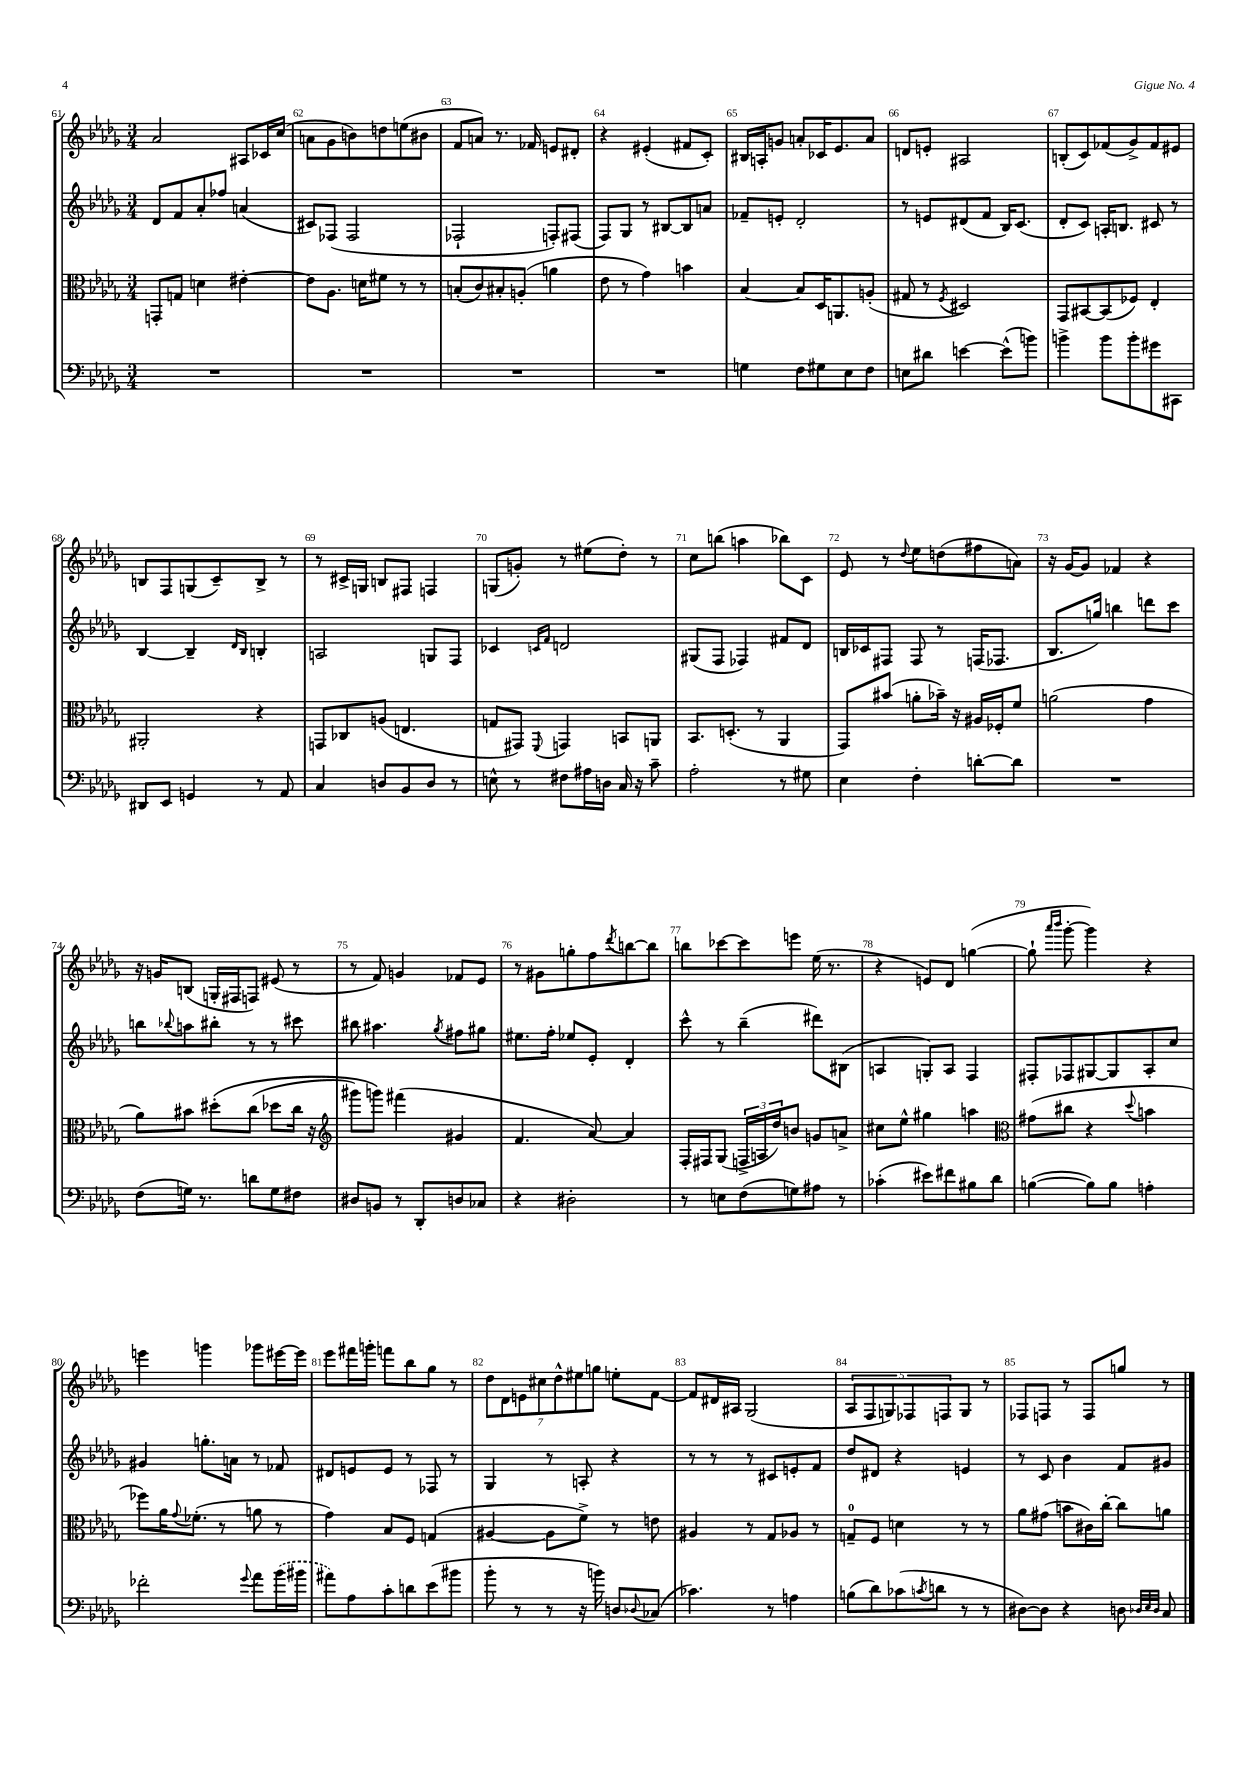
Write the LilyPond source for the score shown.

<<
\new StaffGroup <<
\new Staff = "s0" {
    \clef treble \key des \major \numericTimeSignature \time 3/4
    aes'2 ais8 ces'16 c''16( |
    a'8 ges'8 b'8) d''8 e''8( bis'8 |
    f'8 a'8) r8. fes'16 e'8 dis'8-. |
    r4 eis'4-.( fis'8 c'8-.) |
    bis16 a16-. g'8 a'8-. ces'16 ees'8. a'8 |
    d'8 e'8-. ais2 |
    b8-.( c'8) fes'8( ges'8->) fes'8 eis'8 |
    b8 f8 g8( c'8--) b8-> r8 |
    r8 cis'16-> g16 b8 fis8 f4 |
    g8( g'8-.) r8 eis''8( des''8-.) r8 |
    c''8 b''8( a''4 bes''8) c'8 |
    ees'8 r8 \appoggiatura { des''8 } ees''8 d''8( fis''8 a'8) |
    r16 ges'16~ ges'8 fes'4 r4 |
    r16 g'16 b8( g16-. fis16 f8) eis'8( r8 |
    r8 f'8) g'4 fes'8 ees'8 |
    r8 gis'8 g''8-. f''8 \acciaccatura { des'''8 } b''8~ b''8 |
    b''8 ces'''8~ ces'''8 e'''8 ees''16( r8. |
    r4 e'8) des'8 g''4~( |
    g''8-! \grace { aes'''16 bes'''16 } ges'''8~-. ges'''4) r4 |
    e'''4 g'''4 ges'''8 eis'''16~ eis'''16 |
    ees'''8 fis'''16 g'''16-. f'''8 bes''8 ges''8 r8 |
    \tuplet 7/4 { des''8 des'8 e'8 cis''8 des''8-^ eis''8 g''8 } e''8-. f'8~ |
    f'8 dis'16 ais16 ges2( |
    \tuplet 5/4 { aes8 f8 g8) fes8 f8 } g8 r8 |
    fes8 f8 r8 f8 g''8 r8 \bar "|." |
}
\new Staff = "s1" {
    \clef treble \key des \major \numericTimeSignature \time 3/4
    des'8 f'8 aes'8-. fes''8 a'4( |
    cis'8) fes8( fes2 |
    fes2-! f8-.) fis8( |
    f8) ges8 r8 bis8~ bis8 a'8 |
    fes'8-- e'8-. des'2-. |
    r8 e'8 dis'8( f'8 bes16) c'8.( |
    des'8-. c'8) a16-. b8. cis'8 r8 |
    bes4~ bes4-- \grace { des'16 bes16 } b4-. |
    a2 g8 f8 |
    ces'4 \grace { c'16 f'16 } d'2 |
    gis8( f8 fes4) fis'8 des'8 |
    b16 ces'16 fis8 fis8 r8 f16( fes8. |
    bes8. g''16) b''4 d'''8 c'''8 |
    b''8 \appoggiatura { bes''8 } a''8 bis''8-. r8 r8 cis'''8 |
    bis''8 ais''4. \acciaccatura { ges''8 } fis''8 gis''8 |
    eis''8. f''16-. ees''8 ees'8-. des'4-. |
    c'''8-^ r8 bes''4--( dis'''8) bis8( |
    a4 g8-.) a8 f4 |
    fis8-. fes8 gis8~ gis8 aes8-. c''8 |
    gis'4 g''8.-. a'16 r8 fes'8 |
    dis'8 e'8 e'8 r8 fes8 r8 |
    ges4 r8 a8-. r4 |
    r8 r8 r8 cis'8 e'8-. f'8 |
    des''8 dis'8 r4 e'4 |
    r8 c'8 bes'4 f'8 gis'8 \bar "|." |
}
\new Staff = "s2" {
    \clef alto \key des \major \numericTimeSignature \time 3/4
    g,8-. g8 d'4 eis'4~-. |
    eis'8 aes8. d'16 fis'8 r8 r8 |
    b8-.( c'8) bis8-. a8-.( a'4 |
    ees'8 r8 ges'4) b'4 |
    bes4~ bes8 des16 a,8. a8-.( |
    gis8 r8 \acciaccatura { f8 } dis2) |
    ges,8 bis,8~ bis,8( fes8) ees4-. |
    ais,2-. r4 |
    g,8 ces8 a8( e4. |
    g8 gis,8) \appoggiatura { f,8 } g,4 b,8 a,8 |
    bes,8. d8.-.( r8 aes,4 |
    ges,8) bis'8( a'8-. bes'16--) r16 ais16 fes16-. f'8 |
    a'2( ges'4 |
    aes'8) bis'8 dis''8-.\( c''8( des''8 c''16 r16 |
    \clef treble gis'''8) g'''8\) fis'''4( gis'4 |
    f'4. aes'8~) aes'4 |
    f16-. fis16 ges8( \tuplet 3/2 { f16-> a16 des''16) } b'8 g'8 a'8-> |
    cis''8 ees''8-^ gis''4 a''4 |
    \clef alto gis'8( cis''8 r4 \appoggiatura { des''8 } b'4 |
    fes''8) aes'16 \appoggiatura { ges'8 } fes'8.-.( r8 a'8 r8 |
    ges'4) bes8 f8 g4( |
    ais4~ ais8 f'8->) r8 e'8 |
    ais4 r8 ges8 aes8 r8 |
    g8-0-- f8 d'4 r8 r8 |
    aes'8 gis'8( b'8 cis'16) c''16~-. c''8 a'8 \bar "|." |
}
\new Staff = "s3" {
    \clef bass \key des \major \numericTimeSignature \time 3/4
    R2. |
    R2. |
    R2. |
    R2. |
    g4 f8 gis8 ees8 f8 |
    e8 dis'8 e'4~ e'8-^( b'8) |
    b'4-> b'8 b'8-. gis'8 cis,8 |
    dis,8 ees,8 g,4 r8 aes,8 |
    c4 d8 bes,8 d8 r8 |
    e8-^ r8 fis8 ais16 d16 c16 r16 c'8-- |
    aes2-. r8 gis8 |
    ees4 f4-. d'8~-. d'8 |
    R2. |
    f8( g16) r8. d'8 g8 fis8 |
    dis8 b,8 r8 des,8-. d8 ces8 |
    r4 dis2-. |
    r8 e8 f8( g8) ais8 r8 |
    ces'4-.( eis'8) fis'8 bis8 des'8 |
    b4~( b8) b8 a4-. |
    fes'2-. \appoggiatura { ges'8 } aes'8 \once \slurDashed bes'16( bis'16 |
    ais'8) aes8 c'8-. d'8 ees'8( bis'8 |
    bes'8-. r8 r8 r16 b'16) d8 \appoggiatura { des8 } ces8( |
    ces'4.) r8 a4 |
    b8( des'8) ces'8( \acciaccatura { c'8 } d'8 r8 r8 |
    dis8~) dis8 r4 d8 \grace { des32 ees32 des32 } c8 \bar "|." |
}
>>
>>
\layout { \context { \Score currentBarNumber = #61 \override BarNumber.break-visibility = ##(#f #t #t) barNumberVisibility = #all-bar-numbers-visible } }
